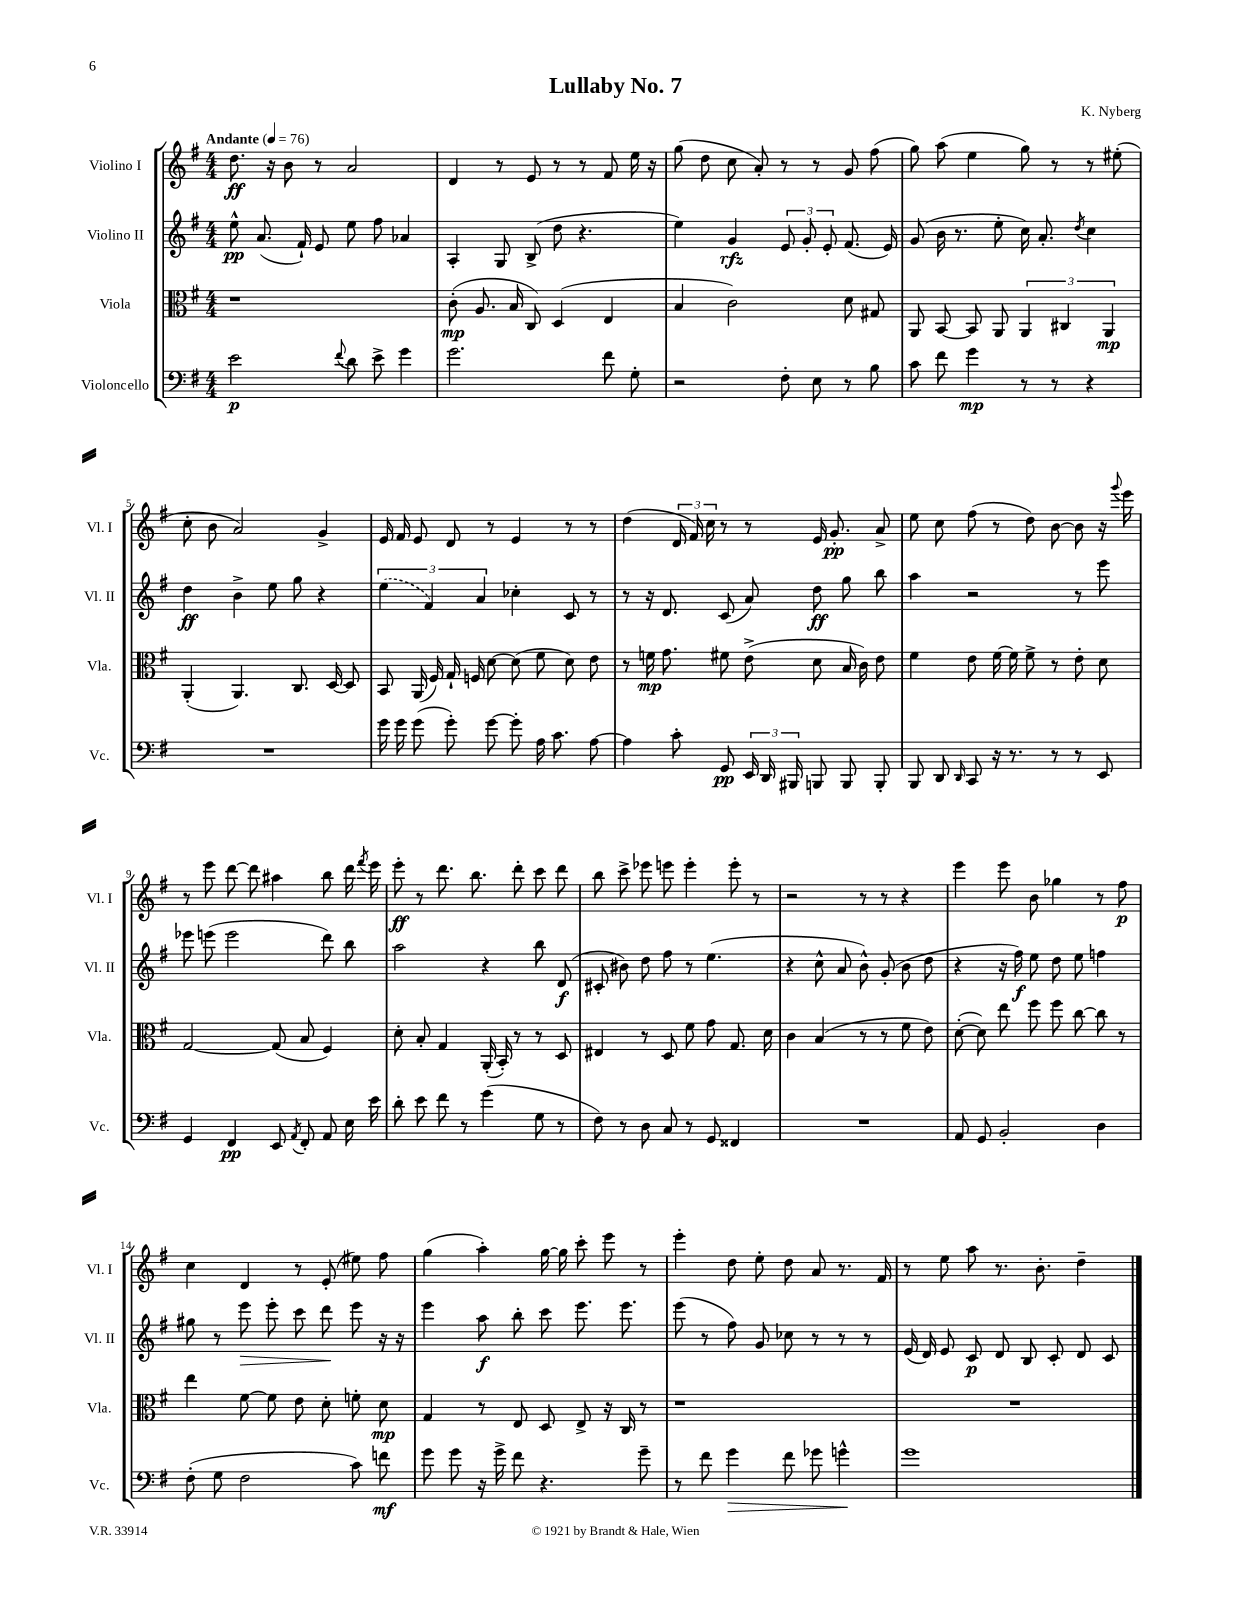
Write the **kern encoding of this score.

**kern	**kern	**kern	**kern
*staff4	*staff3	*staff2	*staff1
*clefF4	*clefC3	*clefG2	*clefG2
*k[f#]	*k[f#]	*k[f#]	*k[f#]
*M4/4	*M4/4	*M4/4	*M4/4
*MM76	*MM76	*MM76	*MM76
2e	1r	8ee^^	8.dd
.	.	(8.a	.
.	.	.	16r
.	.	.	8b
.	.	16f#`)	.
.	.	8e	8r
8qqf#	.	.	.
8d	.	8ee	2a
8e^	.	8ff#	.
4g	.	4a-	.
=	=	=	=
2.g	(8c'	4A'	4d
.	8.A	.	.
.	.	8G	8r
.	16B	.	.
.	8C)	(8B^	8e
.	(4D	8dd	8r
.	.	4.r	8r
8f#	4E	.	8f#
8G'	.	.	16ee
.	.	.	16r
=	=	=	=
2r	4B	4ee)	(8gg
.	.	.	8dd
.	2c)	4g	8cc
.	.	.	8a')
8F#'	.	12e	8r
.	.	12g'	.
8E	.	.	8r
.	.	12e'	.
8r	8d	(8.f#	8g
8B	8G#	.	(8ff#
.	.	16e)	.
=	=	=	=
8c	8AA	(8g	8gg)
8f#	[8BB	16b	(8aa
.	.	8.r	.
4g	8BB]	.	4ee
.	8AA	8ee'	.
8r	6AA	16cc)	8gg)
.	.	8.a'	.
8r	.	.	8r
.	6C#	.	.
.	.	8qdd	.
4r	.	4cc	8r
.	6AA	.	.
.	.	.	(8ee#'
=	=	=	=
1r	(4AA'	4dd	8cc'
.	.	.	8b
.	4.AA)	4b^	2a)
.	.	8ee	.
.	8.C	8gg	.
.	.	4r	4g^
.	[16D	.	.
.	8D]	.	.
=	=	=	=
16g	8BB	(6ee	16e
16g	.	.	16f#
(8g	(16AA	.	8e
.	.	6f#)	.
.	16F#)	.	.
8g')	16G`	.	8d
.	16F	.	.
.	.	6a	.
[8g	[8d	.	8r
8g']	(8d]	4cc-'	4e
16A	8f#	.	.
8.c	.	.	.
.	8d)	8c	8r
[8A	8e	8r	8r
=	=	=	=
4A]	8r	8r	(4dd
.	16f	16r	.
.	8.g	8.d	.
8c'	.	.	24d
.	.	.	24f#)
.	.	.	24cc
8GG	8f#	(8c	8r
24EE	(8e^	8a)	8r
24DD	.	.	.
24BBB#	.	.	.
8BBB	8d	8dd	16e
.	.	.	8.g'
8BBB	16B	8gg	.
.	16c)	.	.
8BBB'	8e	8bb	8a^
=	=	=	=
8BBB	4f#	4aa	8ee
8DD	.	.	8cc
16qqDD	.	.	.
8CC	8e	2r	(8ff#
16r	[16f#	.	8r
8.r	16f#]	.	.
.	8f#^	.	8dd)
8r	8r	.	[8b
8r	8e'	8r	8b]
8EE	8d	8eee	16r
.	.	.	8qqggg
.	.	.	16eee
=	=	=	=
4GG	[2G	8eee-	8r
.	.	(8eee	8eee
4FF#	.	2eee	[8ddd
.	.	.	8ddd]
8EE	(8G]	.	4aa#
8qAA	.	.	.
8FF#'	8B	.	.
8AA	4F#)	8ddd)	8bb
16E	.	8bb	16ddd
.	.	.	8qfff#
16e	.	.	16eee
=	=	=	=
8d'	8d'	2aa	8eee'
8e	8B'	.	8r
8f#	4G	.	8.ddd
8r	.	.	.
.	.	.	8.bb
(4g	(16AA'	4r	.
.	16BB')	.	.
.	8r	.	8ddd'
8G	8r	8bb	8ccc
8r	8D	(8d	8ddd
=	=	=	=
8F#)	4E#	8c#'	8bb
8r	.	8b#)	8ccc^
8D	8r	8dd	8eee-
8C	8D	8ff#	8eee
8r	8f#	8r	4eee'
8GG	8g	(4.ee	.
4FF##	8.G	.	8eee'
.	.	.	8r
.	16d	.	.
=	=	=	=
1r	4c	4r	2r
.	(4B	8cc^^	.
.	.	8a	.
.	8r	8b^^)	8r
.	8r	(8g'	8r
.	8f#	8b	4r
.	8e)	8dd	.
=	=	=	=
8AA	([8d'	4r	4eee
8GG	8d])	.	.
2BB'	8ee	16r	8eee
.	.	16ff#)	.
.	8ff#	8ee	8b
.	8ff#	8dd	4gg-
.	[8cc	8ee	.
4D	8cc]	4ff	8r
.	8r	.	8ff#
=	=	=	=
(8F#'	4ee	8gg#	4cc
8G	.	8r	.
2F#	[8f#	8eee	4d
.	8f#]	8eee'	.
.	8e	8ccc	8r
.	8d'	8ddd	(8e'
8c)	8f'	8eee	8ee#)
8f	8d	16r	8ff#
.	.	16r	.
=	=	=	=
8g	4G	4eee	(4gg
8g	.	.	.
16r	8r	8aa	4aa')
16g^	.	.	.
8f#	8E	8bb'	.
4.r	8D	8ccc	[16gg
.	.	.	16gg]
.	8E^	8.eee	8ccc'
.	16r	.	8eee
.	16C	8.eee	.
8g~	8r	.	8r
=	=	=	=
8r	1r	(8eee	4eee'
8f#	.	8r	.
4g	.	8ff#)	8dd
.	.	8g	8ee'
8f#	.	8cc-	8dd
8g-	.	8r	8a
4g^^	.	8r	8.r
.	.	8r	.
.	.	.	16f#
=	=	=	=
1g	1r	(16e	8r
.	.	16d)	.
.	.	8e	8ee
.	.	8c	8aa
.	.	8d	8.r
.	.	8B	.
.	.	.	8.b'
.	.	8c'	.
.	.	8d	4dd~
.	.	8c	.
==	==	==	==
*-	*-	*-	*-
